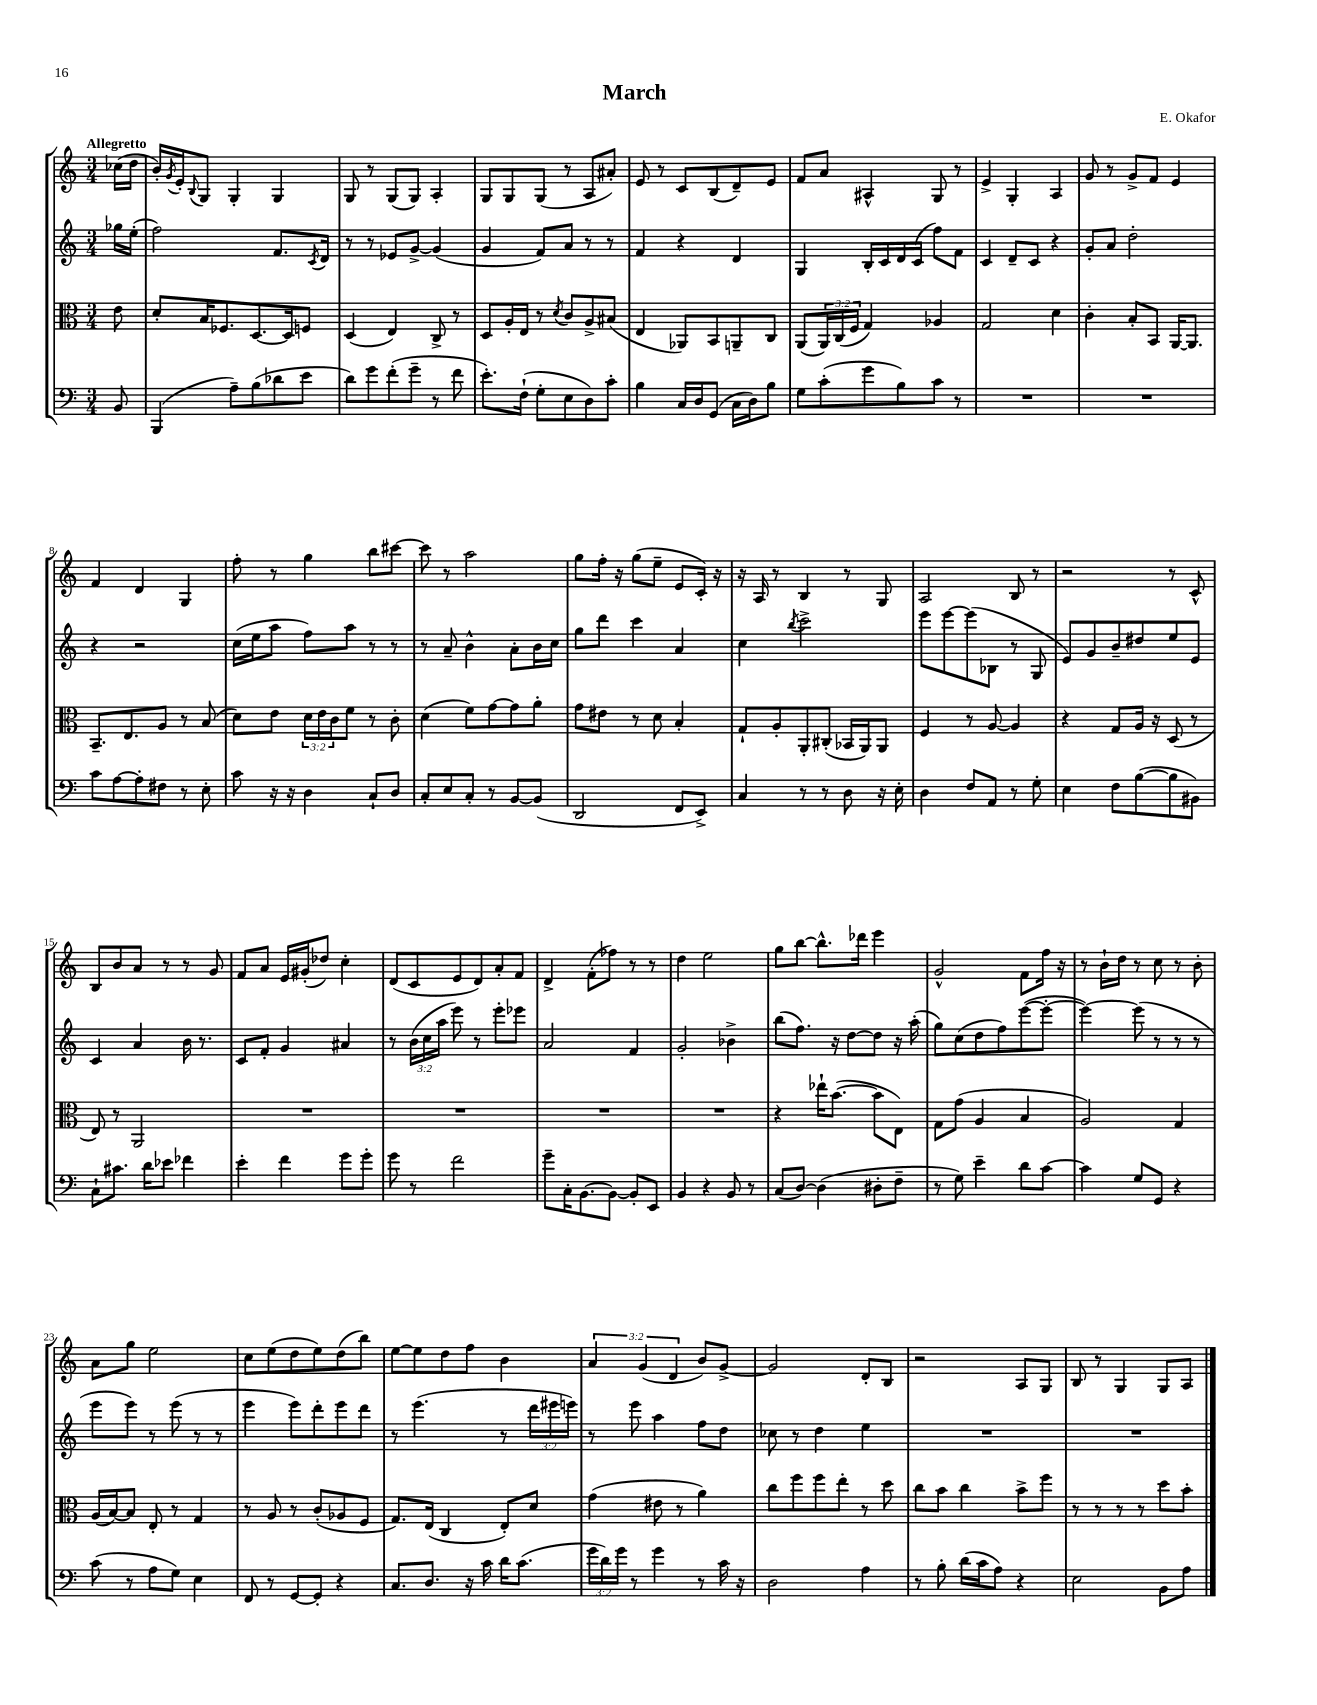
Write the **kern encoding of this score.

**kern	**kern	**kern	**kern
*staff4	*staff3	*staff2	*staff1
*clefF4	*clefC3	*clefG2	*clefG2
*k[]	*k[]	*k[]	*k[]
*M3/4	*M3/4	*M3/4	*M3/4
8BB/	8e\	16gg-\LL	(16cc-\LL
.	.	(16ee'\JJ	16dd\JJ
=	=	=	=
(4BBB/	8d'/L	2ff\)	16b'/LL)
.	.	.	8qg/
.	.	.	16e'/J
.	.	.	8qqB/
.	16B/K	.	8G/J
.	8.F-/	.	.
8A~\L)	.	.	4G'/
(8B\	[8.D/	.	.
8d-\	.	8.f/L	4G/
.	16D/]k	.	.
8e\J	8F/J	.	.
.	.	8qc/	.
.	.	16d/Jk	.
=	=	=	=
8d\L)	(4D/	8r	8G/
8g\	.	8r	8r
(8f'\	4E/)	8e-/L	(8G/L
8g~\J	.	[8g^/J	8G/J)
8r	8C^/	(4g/]	4A'/
8f\	8r	.	.
=	=	=	=
8.e'\L)	8D/L	4g/	8G/L
.	16A'/L	.	8G/
(16F`\Jk	16E/JJ	.	.
8G'\L	8r	8f/L)	(8G/J
.	8qd/	.	.
8E\	8c/L	8a/J	8r
8D\)	8A^/	8r	8A/L
8c'\J	(8B#/J	8r	8a#'/J)
=	=	=	=
4B\	4E/	4f/	8e/
.	.	.	8r
16C/LL	8AA-/L)	4r	8c/L
16D/J	.	.	.
(8GG/J	8BB/	.	(8B/
16C\LL	8AA~/	4d/	8d~/)
16D\J)	.	.	.
8B\J	8C/J	.	8e/J
=	=	=	=
8G\L	(8AA/L	4G/	8f/L
(8c'\	24AA/L)	.	8a/J
.	(24C/	.	.
.	24F/JJ	.	.
8g\	4G/)	16B'/LL	4A#^^/
.	.	16c/	.
8B\)	.	16d/	.
.	.	(16c/JJ	.
8c\J	4A-/	8ff\L)	8G/
8r	.	8f\J	8r
=	=	=	=
2.r	2G/	4c/	4e^/
.	.	8d~/L	4G'/
.	.	8c/J	.
.	4d\	4r	4A/
=	=	=	=
2.r	4c'\	8g'/L	8g/
.	.	8a/J	8r
.	8B'/L	2dd'\	8g^/L
.	8BB/J	.	8f/J
.	[16AA/LK	.	4e/
.	8.AA/]J	.	.
=	=	=	=
8c\L	8.BB~/L	4r	4f/
[8A\	.	.	.
.	8.E/	.	.
8A'\]	.	2r	4d/
8F#\J	8A/J	.	.
8r	8r	.	4G/
8E'\	(8B/	.	.
=	=	=	=
8c\	8d\L)	(16cc\LL	8ff'\
.	.	16ee\J	.
16r	8e\J	8aa\J	8r
16r	.	.	.
4D\	24d\LL	8ff\L)	4gg\
.	24e\	.	.
.	24c\J	.	.
.	8f\J	8aa\J	.
8C`/L	8r	8r	8bb\L
8D/J	8c'\	8r	[8ccc#\J
=	=	=	=
8C'/L	(4d\	8r	8ccc#\]
8E/	.	8a~/	8r
8C'/J	8f\L)	4b^^\	2aa\
8r	[8g\	.	.
[8BB/L	8g\]	8a'\L	.
(8BB/]J	8a'\J	16b\L	.
.	.	16cc\JJ	.
=	=	=	=
2DD/	8g\L	8gg\L	8gg\L
.	8e#\J	8ddd\J	16ff'\Jk
.	.	.	16r
.	8r	4ccc\	(8gg\L
.	8d\	.	8ee~\J
8FF/L	4B'/	4a/	8e/L
8EE^/J)	.	.	16c'/Jk)
.	.	.	16r
=	=	=	=
4C/	8G`/L	4cc\	16r
.	.	.	16A/
.	8A'/	.	8r
.	.	8qbb/	.
8r	8AA'/	2ccc^\	4B/
8r	(8C#'/J	.	.
8D\	16BB-/LL	.	8r
.	16AA/J)	.	.
16r	8AA/J	.	8G/
16E'\	.	.	.
=	=	=	=
4D\	4F/	8eee\L	2A/
.	.	[8eee\	.
8F/L	8r	(8eee\]	.
8AA/J	[8A/	8B-\J	.
8r	4A/]	8r	8B/
8G'\	.	8G/	8r
=	=	=	=
4E\	4r	8e/L)	2r
.	.	8g/	.
8F\L	8G/L	8b~/	.
([8B\	16A/Jk	8dd#/	.
.	16r	.	.
8B\]	(8D/	8ee/	8r
8BB#\J)	8r	8e/J	8c^^/
=	=	=	=
8C`\L	8E/)	4c/	8B/L
8.c#\J	8r	.	8b/
.	2AA/	4a/	8a/J
16d\LK	.	.	.
8e-\J	.	.	8r
4f-\	.	16b\	8r
.	.	8.r	.
.	.	.	8g/
=	=	=	=
4e'\	2.r	8c/L	8f/L
.	.	8f'/J	8a/J
4f\	.	4g/	16e/LL
.	.	.	(16g#'/J
.	.	.	8dd-/J)
8g\L	.	4a#/	4cc'\
8g'\J	.	.	.
=	=	=	=
8g\	2.r	8r	(8d/L
8r	.	(24b\LL	8c/
.	.	24cc\	.
.	.	24aa\JJ	.
2f\	.	8eee\)	8e/
.	.	8r	8d/)
.	.	8eee'\L	8a'/
.	.	8eee-\J	8f/J
=	=	=	=
8g~\L	2.r	2a/	4d^/
16C'\K	.	.	.
[8.BB\	.	.	.
.	.	.	(8f'\L
8BB\_J	.	.	8ff-\J)
8BB'/]L	.	4f/	8r
8EE/J	.	.	8r
=	=	=	=
4BB/	2.r	2g'/	4dd\
4r	.	.	2ee\
8BB/	.	4b-^\	.
8r	.	.	.
=	=	=	=
(8C/L	4r	(8bb\L	8gg\L
[8D/J)	.	8.ff\J)	[8bb\J
(4D\]	16ee-`\LK	.	8.bb^^\]L
.	([8.b\J	16r	.
.	.	[8dd\L	.
.	.	.	16ddd-\Jk
8D#'\L	8b\]L	8dd\]J	4eee\
8F~\J	8E\J)	16r	.
.	.	(16aa'\	.
=	=	=	=
8r	8G\L	8gg\L)	2g^^/
8G\)	(8g\J	(8cc\	.
4e~\	4A/	8dd\	.
.	.	8ff\)	.
8d\L	4B/	([8eee\	8f\L
[8c\J	.	8eee'\_J	16ff\Jk
.	.	.	16r
=	=	=	=
4c\]	2A/)	4eee\_)	8r
.	.	.	16b`\LL
.	.	.	16dd\JJ
8G/L	.	(8eee\]	8r
8GG/J	.	8r	8cc\
4r	4G/	8r	8r
.	.	8r	8b'\
=	=	=	=
(8c\	(16A/LL	8eee\L	8a\L
.	[16B/J)	.	.
8r	8B/]J	8eee\J)	8gg\J
8A\L	8E'/	8r	2ee\
8G\J)	8r	(8eee\	.
4E\	4G/	8r	.
.	.	8r	.
=	=	=	=
8FF/	8r	4eee\	8cc\L
8r	8A/	.	(8ee\
[8GG/L	8r	8eee\L)	8dd\
8GG'/]J	(8c'/L	8ddd'\	8ee\)
4r	8A-/	8eee\	(8dd\
.	8F/J	8ddd\J	8bb\J)
=	=	=	=
8.C/L	8.G/L)	8r	[8ee\L
.	.	(4.eee\	8ee\]
8.D/J	(16E/Jk	.	.
.	4C/	.	8dd\
16r	.	.	8ff\J
16c\	.	.	.
16d\LK	8E'/L)	8r	4b\
(8.c\J	.	.	.
.	8d/J	24ddd\LL	.
.	.	24eee#\	.
.	.	24eee\JJ)	.
=	=	=	=
24g\LL	(4g\	8r	6a/
24d\)	.	.	.
24g\JJ	.	.	.
8r	.	8eee\	.
.	.	.	(6g/
4g\	8e#\	4aa\	.
.	.	.	6d/
.	8r	.	.
8r	4a\)	8ff\L	8b/L)
16c\	.	8dd\J	[8g^/J
16r	.	.	.
=	=	=	=
2D\	8cc\L	8cc-\	2g/]
.	8ff\	8r	.
.	8ff\	4dd\	.
.	8ee'\J	.	.
4A\	8r	4ee\	8d'/L
.	8dd\	.	8B/J
=	=	=	=
8r	8cc\L	2.r	2r
8B'\	8b\J	.	.
(16d\LL	4cc\	.	.
16c\J	.	.	.
8A\J)	.	.	.
4r	8b^\L	.	8A/L
.	8ff\J	.	8G/J
=	=	=	=
2E\	8r	2.r	8B/
.	8r	.	8r
.	8r	.	4G/
.	8r	.	.
8BB\L	8dd\L	.	8G/L
8A\J	8b'\J	.	8A/J
==	==	==	==
*-	*-	*-	*-
